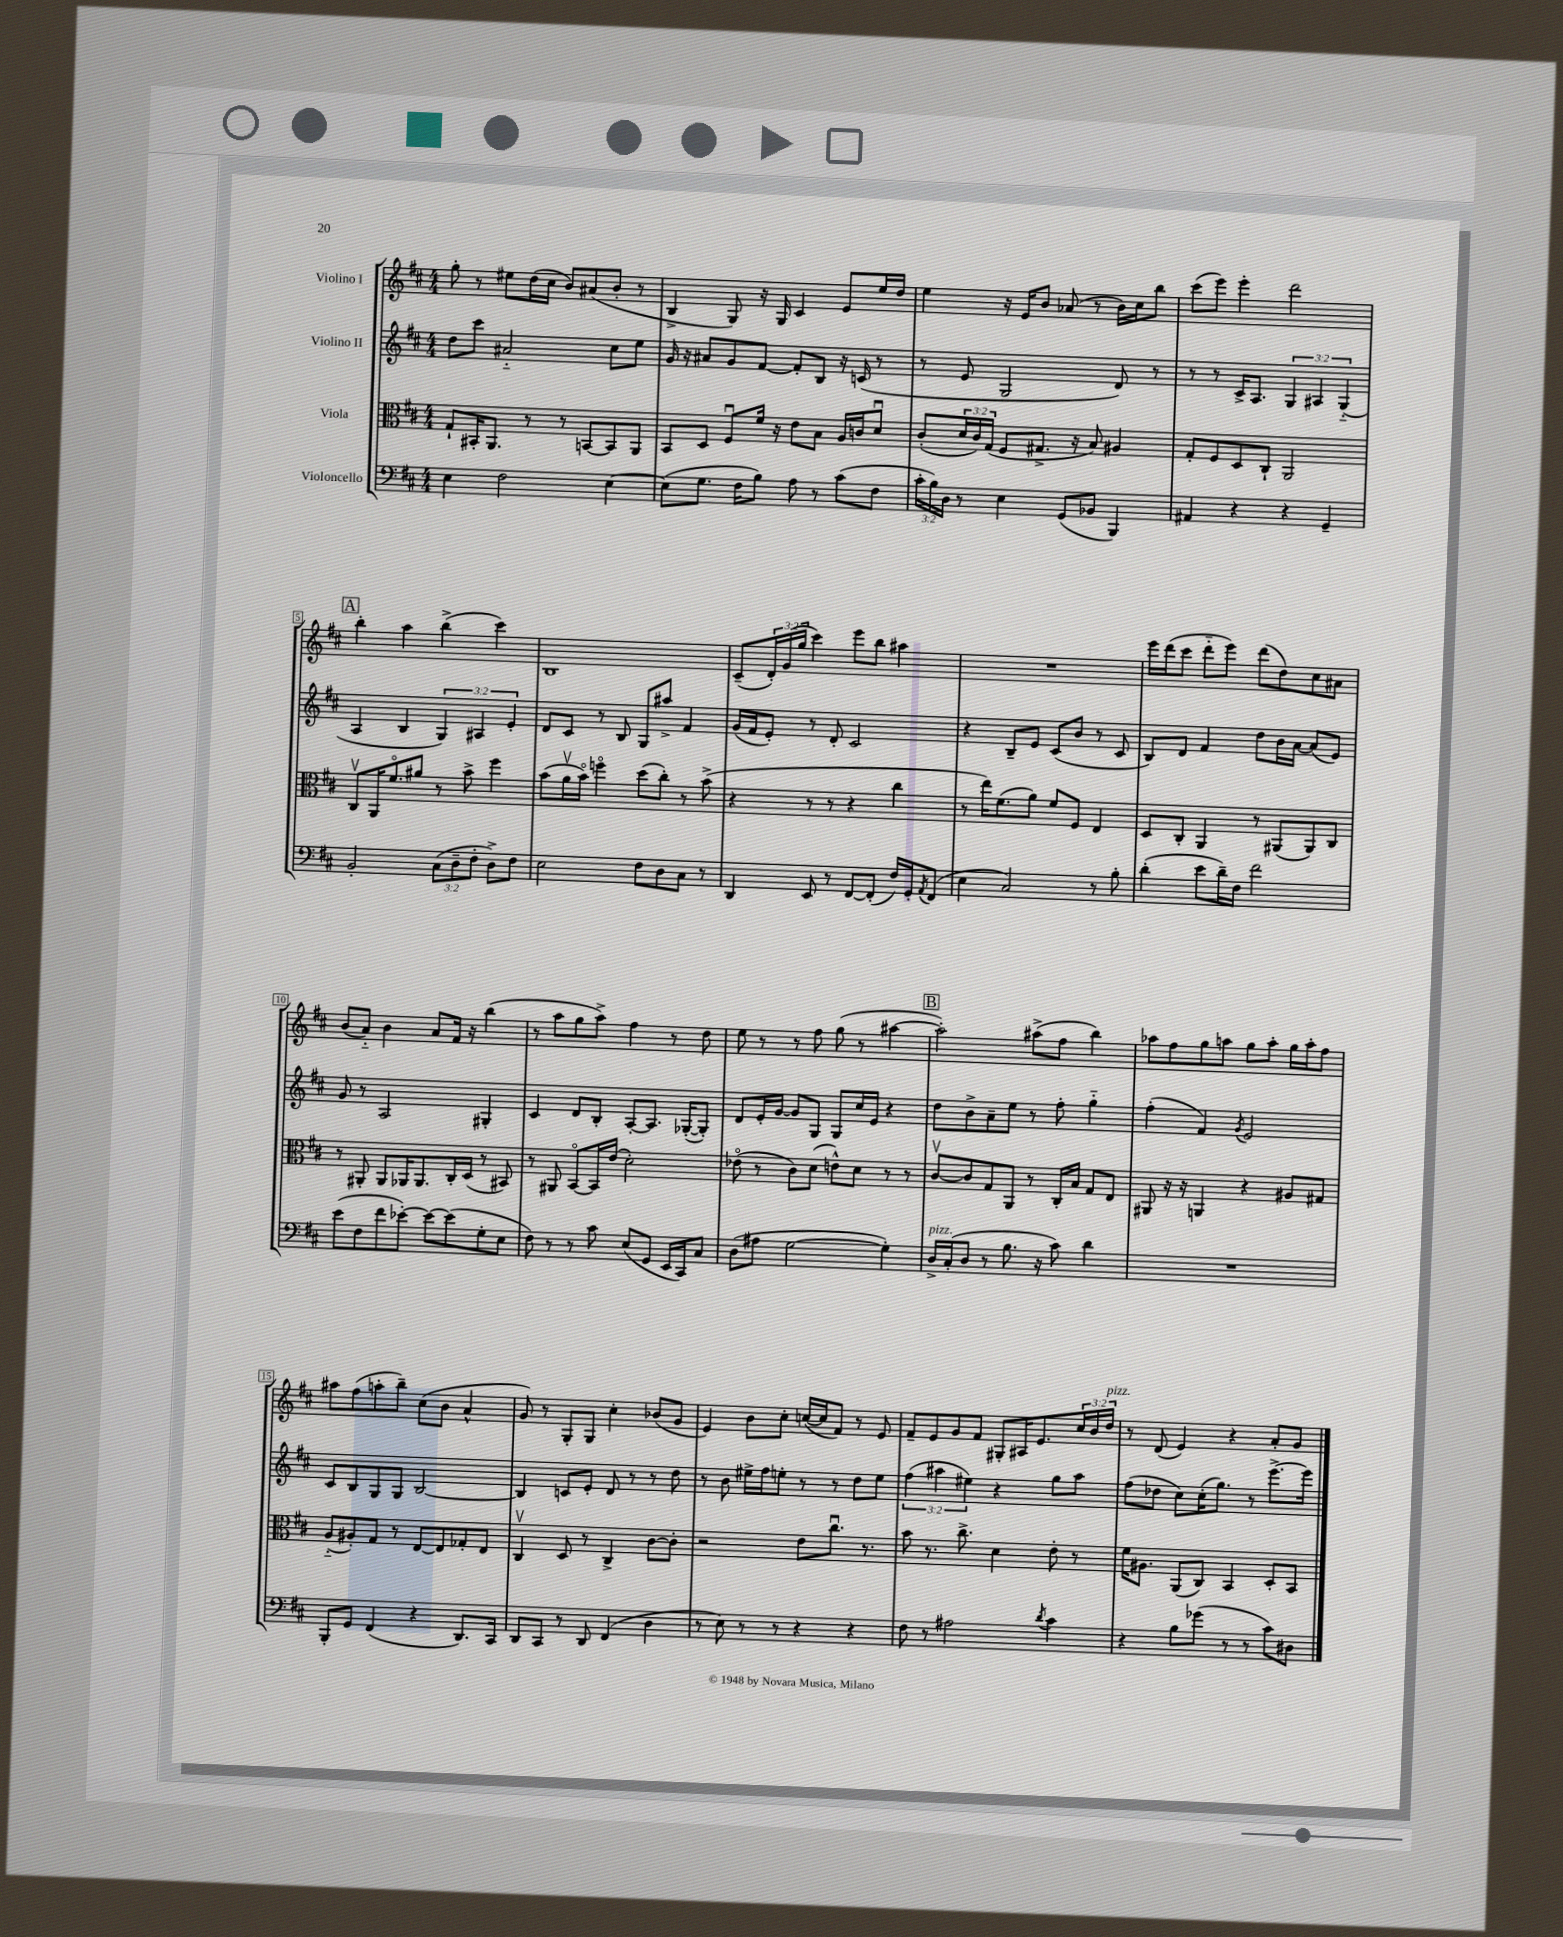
<<
\new StaffGroup <<
\new Staff = "s0" \with { instrumentName = "Violino I" } {
    \clef treble \key d \major \numericTimeSignature \time 4/4 \override Staff.TupletNumber.text = #tuplet-number::calc-fraction-text
    g''8-. r8 eis''8 d''16( cis''16 b'8) ais'8( b'8-. r8 |
    b4-> g8) r16 g16 cis'4 e'8 e''16 d''16 |
    e''4 r16 e'16 b'8 aes'8( r8 b'16) cis''16 b''8 |
    cis'''8( e'''8) e'''4-. d'''2 |
    \mark \markup { \box "A" } b''4-. a''4 b''4->( cis'''4) |
    b1 |
    cis'8--( \tuplet 3/2 { d'16-.) g'16( g''16 } cis'''4) e'''8 b''8 ais''4 |
    R1 |
    e'''16 d'''16( cis'''8 d'''8-_ e'''8) d'''8( d''8) cis''8 ais'8 |
    b'8( a'8-_) b'4 a'8 fis'16 r16 b''4( |
    r8 a''8 g''8 a''8->) fis''4 r8 d''8 |
    e''8 r8 r8 fis''8 g''8( r8 ais''4~ |
    \mark \markup { \box "B" } ais''2-.) ais''8->( fis''8 b''4) |
    aes''8 fis''8 g''8 a''8 g''8 a''8-. g''16 a''16-. fis''8 |
    ais''8 fis''8( a''8-. b''8--) cis''8( b'8 a'4-^ |
    g'8) r8 g8-. g8 cis''4-. bes'8( g'8 |
    e'4) b'8 cis''8-. c''16~( c''16 fis'8) r8 e'8 |
    fis'8-- e'8 g'8 fis'8 gis8-. ais16 e'8. \tuplet 3/2 { cis''16 b'16 d''16^\markup { \italic "pizz." } } |
    r8 d'8( e'4) r4 a'8-. g'8 \bar "|." |
}
\new Staff = "s1" \with { instrumentName = "Violino II" } {
    \clef treble \key d \major \numericTimeSignature \time 4/4 \override Staff.TupletNumber.text = #tuplet-number::calc-fraction-text
    d''8 cis'''8 ais'2-_ cis''8 e''8 |
    g'16 r16 ais'8 g'8 fis'8~ fis'8-. b8 r16 c'16( r8 |
    r8 e'8 g2 d'8) r8 |
    r8 r8 cis'16-> a8. \tuplet 3/2 { g4 ais4 g4-_( } |
    \mark \markup { \box "A" } a4 b4 \tuplet 3/2 { g4) ais4 e'4-. } |
    d'8 cis'8 r8 b8 g8 ais''8-> fis'4 |
    g'16( fis'16 e'8-.) r8 d'8-. cis'2 |
    r4 b8-- e'8 cis'8( b'8 r8 cis'8 |
    b8) d'8 fis'4 d''8 b'16 a'16~ a'8( e'8) |
    g'8 r8 a2 gis4-. |
    cis'4 d'8 b8-. a8~-. a8. ges16~-.( ges8-.) |
    d'8 e'16-. g'16~ g'8 g8 g8 cis''16 e'16 r4 |
    \mark \markup { \box "B" } d''8 b'8-> a'8-- e''8 r8 fis''8-. g''4-_ |
    fis''4-.( fis'4) \acciaccatura { g'8 } e'2 |
    cis'8 b8 g8 g8 b2~ |
    b4 c'8 e'8-. d'8 r8 r8 d''8 |
    r8 b'8 eis''16-> fis''16 e''8-. r8 r8 d''8 e''8 |
    \tuplet 3/2 { fis''4( ais''4 eis''4) } r4 g''8 ais''8 |
    fis''8( des''8 cis''8) cis''16-.( g''8.) r8 e'''8.~-> e'''16 \bar "|." |
}
\new Staff = "s2" \with { instrumentName = "Viola" } {
    \clef alto \key d \major \numericTimeSignature \time 4/4 \override Staff.TupletNumber.text = #tuplet-number::calc-fraction-text
    g8-! bis,16-. a,8. r8 r8 b,8~ b,8 a,8 |
    b,8 d8 fis8\downbow fis'16 r16 e'8 b8 a16 c'16 d'8\downbow |
    cis'8-.( \tuplet 3/2 { d'16 cis'16) g16( } fis8 gis8.-> r16 b8) ais4 |
    g8-. fis8 d8 cis8-! a,2 |
    \mark \markup { \box "A" } cis8\upbow a,16 fis'8.\flageolet ais'8 r8 b'8-> fis''4 |
    b'8( a'16\upbow b'16\flageolet) f''4\flageolet d''8( cis''8-.) r8 b'8->( |
    r4 r8 r8 r4 cis''4 |
    r8 e''16) fis'8.( a'8) fis'8 fis8 e4 |
    d8 cis8-. a,4 r8 ais,8( ais,8) cis8 |
    r8 ais,8-. ais,8 aes,16 aes,8. cis16-. d16( r8 bis,8) |
    r8 ais,8 b,8~\flageolet b,16 e'16( d'2-.) |
    ees'8\flageolet( r8 cis'8) d'8( e'8-^) d'8 r8 r8 |
    \mark \markup { \box "B" } cis'8~\upbow cis'8 g8 a,8 r8 cis16-. b16 g8 e8 |
    ais,8 r16 r16 a,4 r4 ais8 gis8 |
    a8-_( ais8-.) g8 r8 e8~ e8 ges8-. e8 |
    cis4\upbow d8 r8 cis4-> cis'8~ cis'8-. |
    r2 e'8 cis''8.\downbow r8. |
    b'8 r8. cis''8.-> d'4 e'8-. r8 |
    fis'16 ais8. a,8( cis8) b,4 d8-. b,8 \bar "|." |
}
\new Staff = "s3" \with { instrumentName = "Violoncello" } {
    \clef bass \key d \major \numericTimeSignature \time 4/4 \override Staff.TupletNumber.text = #tuplet-number::calc-fraction-text
    e4 fis2 e4~ |
    e8( g8. fis16 b8) a8 r8 cis'8( fis8 |
    \tuplet 3/2 { cis'16-. b16) d16 } r8 e4 g,8( bes,8 b,,4) |
    ais,4 r4 r4 g,4-- |
    \mark \markup { \box "A" } b,2-. \tuplet 3/2 { cis8( d8-- fis8-. } d8->) fis8 |
    e2 fis8 d8 cis8 r8 |
    d,4 e,8 r8 fis,8~ fis,8-.( fis16) g,16-. \acciaccatura { a,8 } fis,8( |
    e4 cis2) r8 b8-. |
    d'4-.( e'8 d'16--) fis16 fis'2 |
    e'8( fis8 fis'8 ees'8~-.) ees'8~ ees'8( g8-. e8 |
    fis8) r8 r8 cis'8 e8( g,8 e,16 cis,16) cis8 |
    d8( ais8 g2~ g4-.) |
    \mark \markup { \box "B" } d16->^\markup { \italic "pizz." } cis16-.( d8 r8 b8. r16 cis'8) d'4 |
    R1 |
    b,,8-. g,8 fis,4( r4 d,8.) cis,16 |
    d,8 cis,8 r8 d,8 fis,4( d4 |
    r8 e8) r8 r8 r4 r4 |
    fis8 r8 ais2 \acciaccatura { d'8 } cis'4 |
    r4 b8 ges'8( r8 r8 cis'8) dis8 \bar "|." |
}
>>
>>
